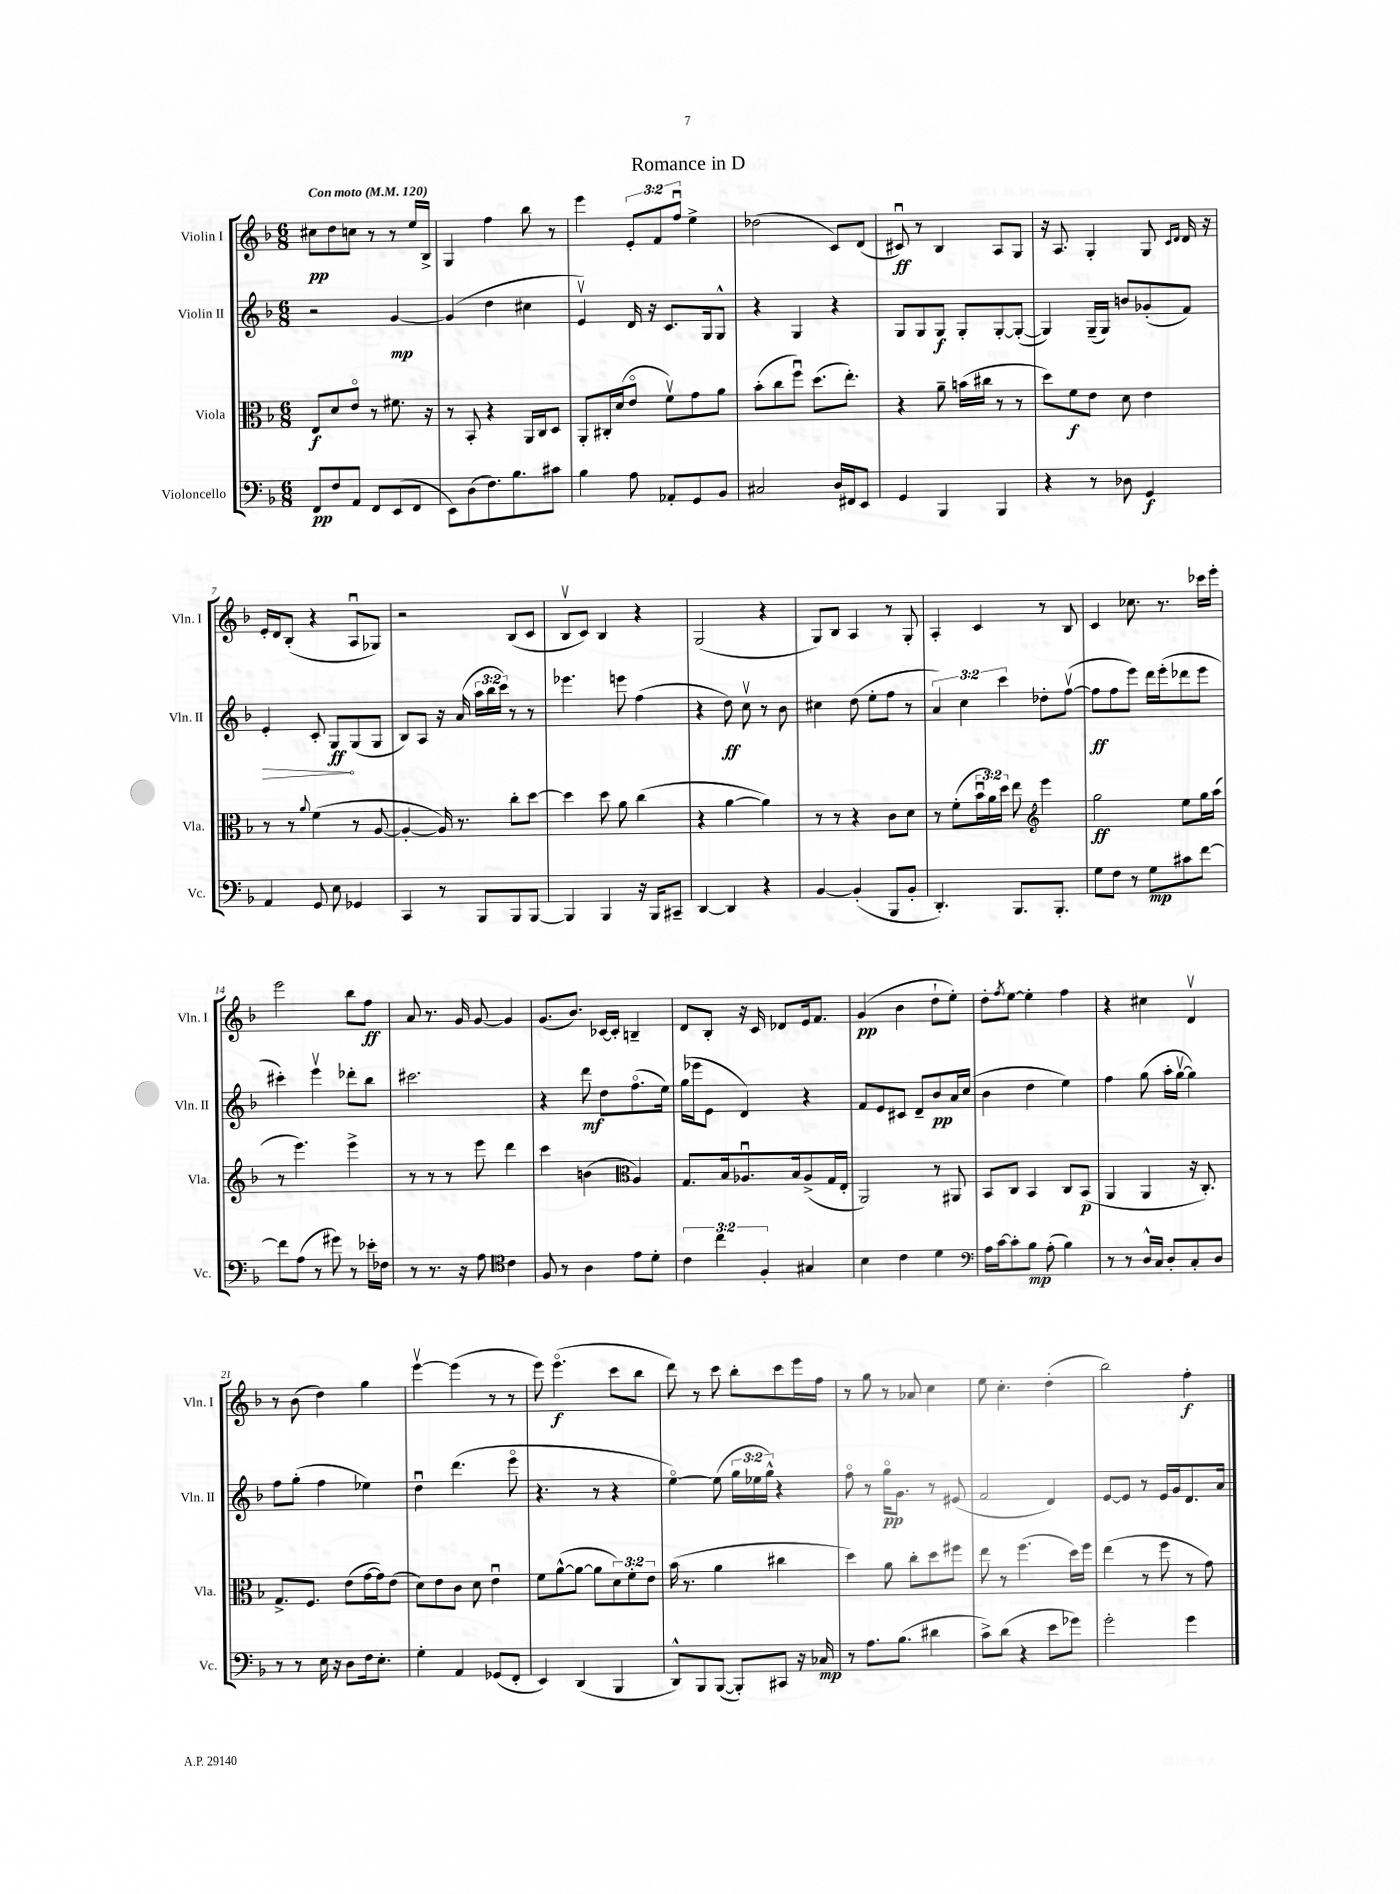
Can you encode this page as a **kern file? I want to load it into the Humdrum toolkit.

**kern	**dynam	**kern	**dynam	**kern	**dynam	**kern	**dynam
*part4	*part4	*part3	*part3	*part2	*part2	*part1	*part1
*staff4	*staff4	*staff3	*staff3	*staff2	*staff2	*staff1	*staff1
*I"Violoncello	*	*I"Viola	*	*I"Violin II	*	*I"Violin I	*
*I'Vc.	*	*I'Vla.	*	*I'Vln. II	*	*I'Vln. I	*
*clefF4	*	*clefC3	*	*clefG2	*	*clefG2	*
*k[b-]	*	*k[b-]	*	*k[b-]	*	*k[b-]	*
*M6/8	*	*M6/8	*	*M6/8	*	*M6/8	*
*MM120	*	*MM120	*	*MM120	*	*MM120	*
=1	=1	=1	=1	=1	=1	=1	=1
!	!	!	!	!	!	!LO:TX:a:B:t=Con moto	!
8FF/L	pp	8E/L	f	2r	.	8cc#X\L	pp
8F/	.	8d/	.	.	.	8dd\	.
8AA/J	.	8e/J	.	.	.	8ccn\J	.
8FF/L	.	8r	.	.	.	8r	.
(8EE/	.	8.f#X\	.	[4g/	mp	8r	.
8FF/J	.	.	.	.	.	16ee/LL	.
.	.	16r	.	.	.	16B-^/JJ	.
=2	=2	=2	=2	=2	=2	=2	=2
8EE\L)	.	8r	.	(4g/]	.	4G/	.
(8D\	.	8BB-'/	.	.	.	.	.
8.F\)	.	4r	.	4dd\	.	4ff\	.
8.B-\	.	.	.	.	.	.	.
.	.	16AA/LL	.	4cc#X\	.	8bb-\	.
.	.	16C/J	.	.	.	.	.
8c#X\J	.	8D/J	.	.	.	8r	.
=3	=3	=3	=3	=3	=3	=3	=3
4B-\	.	8AA'/L	.	4ev/)	.	4eee\	.
.	.	16C#X'/L	.	.	.	.	.
.	.	(16d/J	.	.	.	.	.
8A\	.	8e/J	.	16d/	.	12e'/L	.
.	.	.	.	16r	.	.	.
.	.	.	.	.	.	12f/	.
8AA-X'/L	.	8fv\L)	.	8.c/L	.	.	.
.	.	.	.	.	.	12ffu/J	.
8GG/	.	8g\	.	.	.	4ee^\	.
.	.	.	.	16G/k	.	.	.
8BB-/J	.	8a\J	.	8G^^/J	.	.	.
=4	=4	=4	=4	=4	=4	=4	=4
2C#X/	.	(8b-'\L	.	4r	.	(2dd-X\	.
.	.	8cc\	.	.	.	.	.
.	.	8ffu\J)	.	4G/	.	.	.
.	.	(8.dd\L	.	.	.	.	.
16D/LL	.	.	.	4r	.	8c/L)	.
16FF#X/J	.	8.ee'\J)	.	.	.	.	.
8EE/J	.	.	.	.	.	(8d/J	.
=5	=5	=5	=5	=5	=5	=5	=5
4GG/	.	4r	.	8G/L	.	8c#Xu/)	ff
.	.	.	.	8G/	.	8r	.
4BBB-/	.	8a~\	.	8G/J	f	4B-/	.
.	.	(16bn\LL	.	8G'/L	.	.	.
.	.	16cc#X\JJ	.	.	.	.	.
4BBB-/	.	8r	.	[8G'/	.	8A/L	.
.	.	8r	.	(8G'/J_	.	8G/J	.
=6	=6	=6	=6	=6	=6	=6	=6
4r	.	8dd\L)	.	4G/])	.	16r	.
.	.	.	.	.	.	8.A/	.
.	.	8f\	f	.	.	.	.
8r	.	8e\J	.	(16G~/LL	.	4G'/	.
.	.	.	.	16G/JJ)	.	.	.
8D-X\	.	8d\	.	8bn/L	.	.	.
4GG/	f	4e\	.	(8g-X'/	.	8G/	.
.	.	.	.	.	.	16qqc/LL	.
.	.	.	.	.	.	16qqd/JJ	.
.	.	.	.	8f/J)	.	16d/	.
.	.	.	.	.	.	16r	.
!!LO:LB:g=z
=7	=7	=7	=7	=7	=7	=7	=7
!	!	!	!	!	!LO:HP:b	!	!
4AA/	.	8r	.	4e'/	>	16e'/LL	.
.	.	.	.	.	.	16d/J	.
.	.	8r	.	.	.	(8B-'/J	.
.	.	8qqa/	.	.	.	.	.
8GG/	.	(4f\	.	8c'/	.	4r	.
8E\	.	.	.	8G/L	ff	.	.
4GG-X/	.	8r	.	(8G/	]	8Au/L	.
.	.	[8A/	.	8G/J	.	8G-X/J)	.
=8	=8	=8	=8	=8	=8	=8	=8
4CC/	.	4A'/_	.	8B-/L)	.	2r	.
.	.	.	.	8A/J	.	.	.
8r	.	16A/])	.	16r	.	.	.
.	.	8.r	.	(16a/	.	.	.
8BBB-/L	.	.	.	24aa\LL	.	.	.
.	.	.	.	24bb-\	.	.	.
.	.	.	.	24ccc\JJ)	.	.	.
8BBB-/	.	8cc'\L	.	8r	.	(8B-/L	.
[8BBB-/J	.	[8dd\J	.	8r	.	8c/J	.
=9	=9	=9	=9	=9	=9	=9	=9
4BBB-/]	.	4dd\]	.	4.eee-X\	.	8B-v/L	.
.	.	.	.	.	.	8c/J)	.
4BBB-/	.	8dd\	.	.	.	4B-/	.
.	.	8a\	.	8eeen\	.	.	.
16r	.	(4cc\	.	(4ff\	.	4r	.
16BBB-/KL	.	.	.	.	.	.	.
8CC#X~/J	.	.	.	.	.	.	.
=10	=10	=10	=10	=10	=10	=10	=10
[4DD/	.	4r	.	4r	.	(2G/	.
4DD/]	.	[4a\	.	8dd\)	ff	.	.
.	.	.	.	8ccv\	.	.	.
4r	.	4a\])	.	8r	.	4r	.
.	.	.	.	8b-\	.	.	.
=11	=11	=11	=11	=11	=11	=11	=11
[4BB-/	.	8r	.	4cc#X\	.	8G/L)	.
.	.	8r	.	.	.	8B-/J	.
(4BB-'/]	.	4r	.	(8dd\	.	4A/	.
.	.	.	.	8ee'\L	.	.	.
8BBB-/L	.	8c\L	.	8ff\J	.	8r	.
8BB-'/J	.	8d\J	.	8r	.	8G'/	.
=12	=12	=12	=12	=12	=12	=12	=12
4.DD'/)	.	8r	.	6a/)	.	4A'/	.
.	.	(8f'\L	.	.	.	.	.
.	.	.	.	6cc\	.	.	.
.	.	24b-u\L	.	.	.	4c/	.
.	.	24a\)	.	.	.	.	.
.	.	24dd\JJ	.	6ccc\	.	.	.
8.BBB-/L	.	8ee\	.	.	.	.	.
*	*	*clefG2	*	*	*	*	*
.	.	4eee\	.	8dd-X'\L	.	8r	.
8.BBB-'/J	.	.	.	.	.	.	.
.	.	.	.	([8ffv\J	.	8B-/	.
=13	=13	=13	=13	=13	=13	=13	=13
8G\L	.	2gg\	ff	8ff\L]	ff	4c/	.
8F\J	.	.	.	8ff\	.	.	.
8r	.	.	.	8eee\J)	.	8.cc-X\	.
8G\L	mp	.	.	16ddd\LL	.	.	.
.	.	.	.	(16eee'\J	.	8.r	.
8c#X\	.	8ee\L	.	8ddd-X\	.	.	.
[8f\J	.	16gg\L	.	8eee\J	.	16ccc-X\LL	.
.	.	(16aa\JJ	.	.	.	16eee'\JJ	.
!!LO:LB:g=z
=14	=14	=14	=14	=14	=14	=14	=14
8f\L]	.	8r	.	4ccc#X'\)	.	2eee\	.
(8A\J	.	4.eee\)	.	.	.	.	.
8r	.	.	.	4eeev\	.	.	.
8g#X\)	.	.	.	.	.	.	.
8r	.	4eee^\	.	8ddd-X'\L	.	8bb-\L	.
16e-X'\LL	.	.	.	8bb-\J	.	8ff\J	ff
16F-X\JJ	.	.	.	.	.	.	.
=15	=15	=15	=15	=15	=15	=15	=15
8r	.	8r	.	2.ccc#X\	.	8a/	.
8.r	.	8r	.	.	.	8.r	.
.	.	8r	.	.	.	.	.
16r	.	.	.	.	.	16g/	.
8A\	.	8eee\	.	.	.	[8g/	.
*clefC4	*	*	*	*	*	*	*
4c\	.	4ddd\	.	.	.	4g/]	.
=16	=16	=16	=16	=16	=16	=16	=16
8F/	.	4ccc\	.	4r	.	(8.g/L	.
8r	.	.	.	.	.	.	.
.	.	.	.	.	.	8.b-/J)	.
4A\	.	(4bn\	.	8ddd\	mf	.	.
.	.	.	.	8dd\L	.	[16c-X/LL	.
.	.	.	.	.	.	16c-'/JJ]	.
*	*	*clefC3	*	*	*	*	*
8e\L	.	4A/)	.	(8.ff\	.	4Bn~/	.
8d'\J	.	.	.	.	.	.	.
.	.	.	.	16ee\Jk)	.	.	.
=17	=17	=17	=17	=17	=17	=17	=17
6c\	.	8.G/L	.	(16gg\LL	.	8d/L	.
.	.	.	.	16eee-X\J	.	.	.
.	.	.	.	8e\J	.	8B-'/J	.
6cc\	.	.	.	.	.	.	.
.	.	16B-/k	.	.	.	.	.
.	.	8.A-Xu/	.	4d/)	.	16r	.
.	.	.	.	.	.	16c/	.
6F'/	.	.	.	.	.	.	.
.	.	.	.	.	.	8d-X/L	.
.	.	16B-/k	.	.	.	.	.
4G#X/	.	(8A-^/	.	4r	.	16e/k	.
.	.	.	.	.	.	8.f/J	.
.	.	16G/L	.	.	.	.	.
.	.	16E'/JJ	.	.	.	.	.
=18	=18	=18	=18	=18	=18	=18	=18
4B-\	.	2AA/)	.	8f/L	.	(4g/	pp
.	.	.	.	8e/	.	.	.
4c\	.	.	.	8c#X/J	.	4b-\	.
.	.	.	.	8d~/L	.	.	.
4d\	.	8r	.	8b-/	pp	8dd`\L	.
.	.	8AA#X/	.	16a/L	.	8ee'\J)	.
.	.	.	.	(16cc/JJ	.	.	.
=19	=19	=19	=19	=19	=19	=19	=19
*clefF4	*	*	*	*	*	*	*
16A\LL	.	8BB-/L	.	4b-\	.	8dd'\L	.
[16c\J	.	.	.	.	.	.	.
.	.	.	.	.	.	8qff/	.
8c'\]	.	8C/J	.	.	.	[8ee\J	.
8B-\J	mp	4BB-/	.	4dd\	.	4ee'\]	.
(8A'\	.	.	.	.	.	.	.
4B-\)	.	8C/L	.	4ee\)	.	4ff\	.
.	.	(8BB-/J	p	.	.	.	.
=20	=20	=20	=20	=20	=20	=20	=20
8r	.	4AA/	.	4ff\	.	4r	.
8r	.	.	.	.	.	.	.
16D^^/LL	.	4AA/	.	(8gg\	.	4cc#X\	.
16C/JJ	.	.	.	.	.	.	.
8D'/L	.	.	.	16aa'\LL	.	.	.
.	.	.	.	[16ggv\JJ	.	.	.
8C'/	.	16r	.	4gg\])	.	4dv/	.
.	.	8.C'/)	.	.	.	.	.
8D/J	.	.	.	.	.	.	.
!!LO:LB:g=z
=21	=21	=21	=21	=21	=21	=21	=21
8r	.	8.G^/L	.	8ff\L	.	8r	.
8r	.	.	.	(8gg'\J	.	(8b-\	.
.	.	8.F/J	.	.	.	.	.
16E\	.	.	.	4ff\	.	4dd\)	.
16r	.	.	.	.	.	.	.
8D\L	.	(8e\L	.	.	.	.	.
16F\k	.	[16g\L	.	4ee-X\)	.	4gg\	.
8.E'\J	.	16g\J])	.	.	.	.	.
.	.	(8e\J	.	.	.	.	.
=22	=22	=22	=22	=22	=22	=22	=22
4G'\	.	8d\L)	.	4ddu\	.	[4eeev\	.
.	.	8e\	.	.	.	.	.
4AA/	.	8c\J	.	(4.ddd\	.	(4eee\]	.
.	.	8d\	.	.	.	.	.
(8GG-X/L	.	4eu\	.	.	.	8r	.
8FF'/J	.	.	.	8eee\	.	8r	.
=23	=23	=23	=23	=23	=23	=23	=23
4EE/)	.	8f\L	.	4.r	.	8eee\)	.
.	.	([8a^^\	.	.	.	(4.eee\	f
(4DD/	.	8a\J_	.	.	.	.	.
.	.	8a\L]	.	8r	.	.	.
4BBB-/	.	12d\)	.	4r	.	8ccc\L	.
.	.	12f'\	.	.	.	.	.
.	.	.	.	.	.	8bb-\J	.
.	.	12e\J	.	.	.	.	.
=24	=24	=24	=24	=24	=24	=24	=24
8DD^^/L)	.	(16b-\	.	[4ee\)	.	8ddd\)	.
.	.	8.r	.	.	.	.	.
8BBB-/	.	.	.	.	.	8r	.
([8BBB-/J	.	4a\	.	(8ee\]	.	8ccc\	.
8BBB-'/L])	.	.	.	24gg\LL	.	8bb-'\L	.
.	.	.	.	24ee-X\	.	.	.
.	.	.	.	24gg^^\JJ)	.	.	.
8CC#X/J	.	4cc#X\	.	4r	.	8ccc\	.
16r	.	.	.	.	.	16eee\L	.
16C-X/	mp	.	.	.	.	16ff\JJ	.
=25	=25	=25	=25	=25	=25	=25	=25
8r	.	4dd\)	.	8ff\	.	8r	.
8.A\L	.	.	.	8r	.	8gg\	.
.	.	8a\	.	16gg\KL	pp	8r	.
(8.B-\J	.	.	.	8.g\J	.	.	.
.	.	8cc'\L	.	.	.	8a-X/	.
4d#X\	.	8dd\	.	8r	.	4cc\	.
.	.	8ff#X\J	.	(8e#X/	.	.	.
=26	=26	=26	=26	=26	=26	=26	=26
8c^\L)	.	8ee\	.	2f/	.	8ee\	.
(8d\J	.	8r	.	.	.	4.cc'\	.
4r	.	(4.ff\	.	.	.	.	.
8e\L	.	.	.	4d/)	.	(4dd'\	.
8g-X\J)	.	16dd\LL)	.	.	.	.	.
.	.	16ff\JJ	.	.	.	.	.
=27	=27	=27	=27	=27	=27	=27	=27
2g'\	.	(4ee\	.	[8e/L	.	2bb-\)	.
.	.	.	.	8e/J]	.	.	.
.	.	8r	.	8r	.	.	.
.	.	8ff\	.	16e/LL	.	.	.
.	.	.	.	16g/J	.	.	.
4g\	.	8r	.	8.d/	.	4ff'\	f
.	.	8g\)	.	.	.	.	.
.	.	.	.	16a/Jk	.	.	.
==	==	==	==	==	==	==	==
*-	*-	*-	*-	*-	*-	*-	*-
